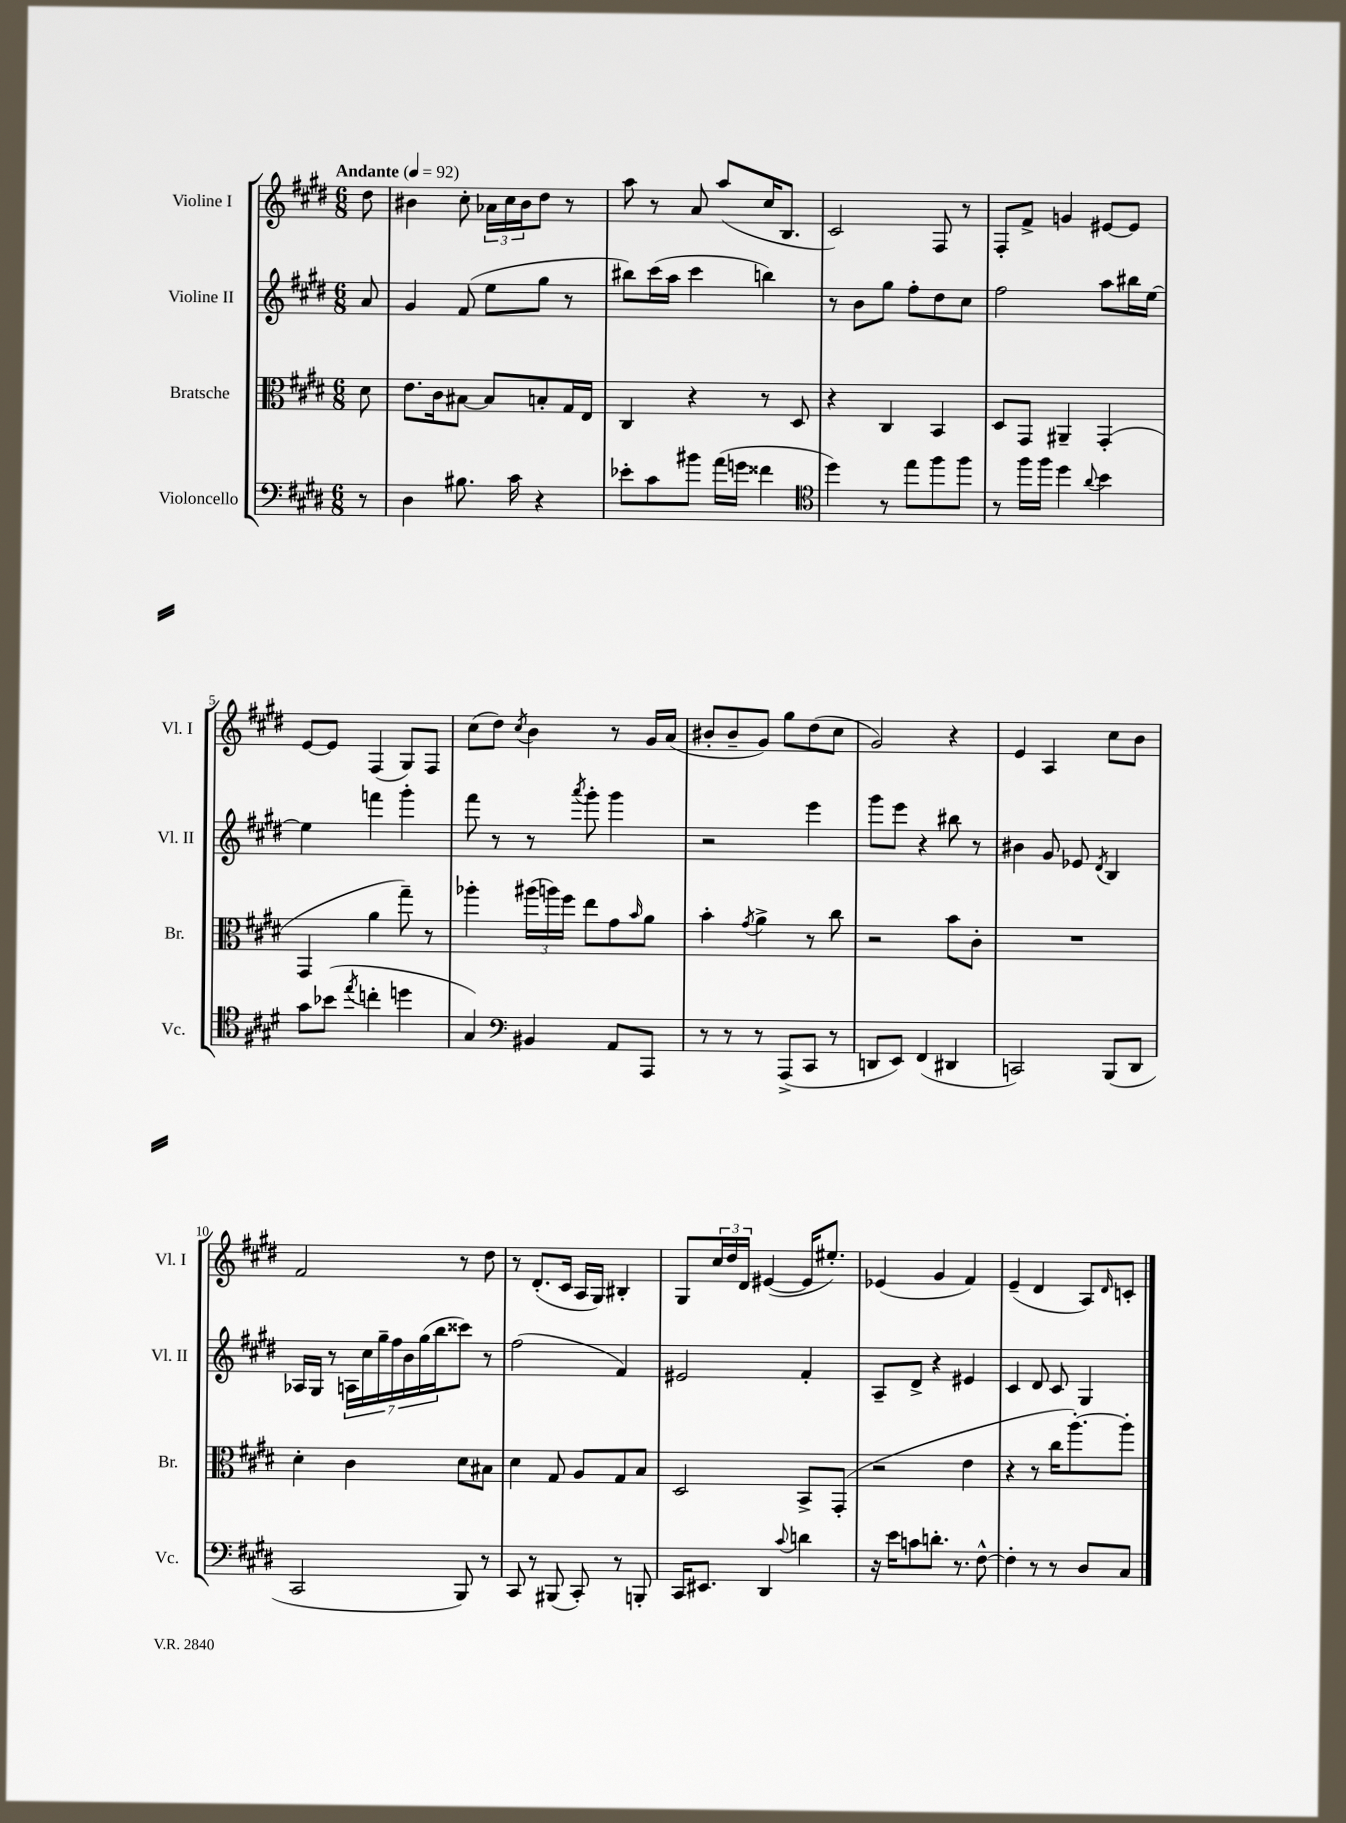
<<
\new StaffGroup <<
\new Staff = "s0" \with { instrumentName = "Violine I" shortInstrumentName = "Vl. I" } {
    \clef treble \key e \major \numericTimeSignature \time 6/8 \partial 8 \tempo "Andante" 4 = 92
    dis''8 |
    bis'4 cis''8-. \tuplet 3/2 { aes'16 cis''16 bis'16 } dis''8 r8 |
    a''8 r8 a'8 a''8( cis''16 b8. |
    cis'2) fis8 r8 |
    fis8-. fis'8-> g'4 eis'8~ eis'8 |
    e'8~ e'8 fis4( gis8) fis8 |
    cis''8( dis''8) \acciaccatura { cis''8 } b'4 r8 gis'16 a'16( |
    bis'8-. bis'8-- gis'8) gis''8 dis''8( cis''8 |
    gis'2) r4 |
    e'4 a4 cis''8 b'8 |
    fis'2 r8 dis''8 |
    r8 dis'8.-.( cis'16 a16 gis16) bis4-. |
    gis8 \tuplet 3/2 { cis''16 dis''16 dis'16 } eis'4~( eis'16 eis''8.-.) |
    ees'4( gis'4 fis'4) |
    e'4--( dis'4 a8) \grace { dis'16 } c'8-. \bar "|." |
}
\new Staff = "s1" \with { instrumentName = "Violine II" shortInstrumentName = "Vl. II" } {
    \clef treble \key e \major \numericTimeSignature \time 6/8 \partial 8
    a'8 |
    gis'4 fis'8( e''8 gis''8 r8 |
    bis''8) cis'''16( a''16 cis'''4 b''4) |
    r8 b'8 gis''8 fis''8-. dis''8 cis''8 |
    fis''2 a''8 bis''16 e''16~ |
    e''4 f'''4 gis'''4-. |
    fis'''8 r8 r8 \acciaccatura { a'''8 } gis'''8-. gis'''4 |
    r2 e'''4 |
    gis'''8 e'''8 r4 bis''8 r8 |
    bis'4 gis'8 ees'8 \acciaccatura { dis'8 } b4 |
    aes16 gis16 r8 \tuplet 7/4 { a16 cis''16 gis''16-- fis''16 b'16 gis''16( b''16 } cisis'''8) r8 |
    fis''2( fis'4) |
    eis'2 fis'4-. |
    a8-- dis'8-> r4 eis'4 |
    cis'4 dis'8 cis'8 gis4 \bar "|." |
}
\new Staff = "s2" \with { instrumentName = "Bratsche" shortInstrumentName = "Br." } {
    \clef alto \key e \major \numericTimeSignature \time 6/8 \partial 8
    dis'8 |
    e'8. cis'16 bis8~ bis8 b8-. gis16 e16 |
    cis4 r4 r8 dis8 |
    r4 cis4 b,4 |
    dis8 gis,8 ais,4-- gis,4-.( |
    gis,4 a'4 gis''8--) r8 |
    aes''4-. \tuplet 3/2 { ais''16( a''16) fis''16 } e''8 gis'8 \grace { b'16 } a'8 |
    b'4-. \acciaccatura { gis'8 } a'4-> r8 cis''8 |
    r2 b'8 cis'8-. |
    R2. |
    dis'4-. cis'4 dis'8 bis8 |
    dis'4 gis8 a8 gis8 b8 |
    dis2 b,8-> gis,8-.( |
    r2 e'4 |
    r4 r8 cis''16 a''8.~-.) a''8-. \bar "|." |
}
\new Staff = "s3" \with { instrumentName = "Violoncello" shortInstrumentName = "Vc." } {
    \clef bass \key e \major \numericTimeSignature \time 6/8 \partial 8
    r8 |
    dis4 bis8. cis'16 r4 |
    ees'8-. cis'8 bis'8 a'16( g'16 fisis'4 |
    \clef tenor dis''4) r8 e''8 fis''8 fis''8 |
    r8 fis''16 fis''16 dis''4 \appoggiatura { a'8 } b'4 |
    gis'8 bes'8( \acciaccatura { e''8 } c''4-. d''4 |
    gis4) \clef bass bis,4 a,8 a,,8 |
    r8 r8 r8 a,,8->( cis,8 r8 |
    d,8 e,8) fis,4( dis,4 |
    c,2) b,,8( dis,8 |
    cis,2 b,,8) r8 |
    cis,8 r8 bis,,8( cis,8-.) r8 b,,8-. |
    cis,16 eis,8. dis,4 \appoggiatura { cis'8 } d'4 |
    r16 e'16 c'8 d'8.-. r8. fis8~-^ |
    fis4-. r8 r8 dis8 cis8 \bar "|." |
}
>>
>>
